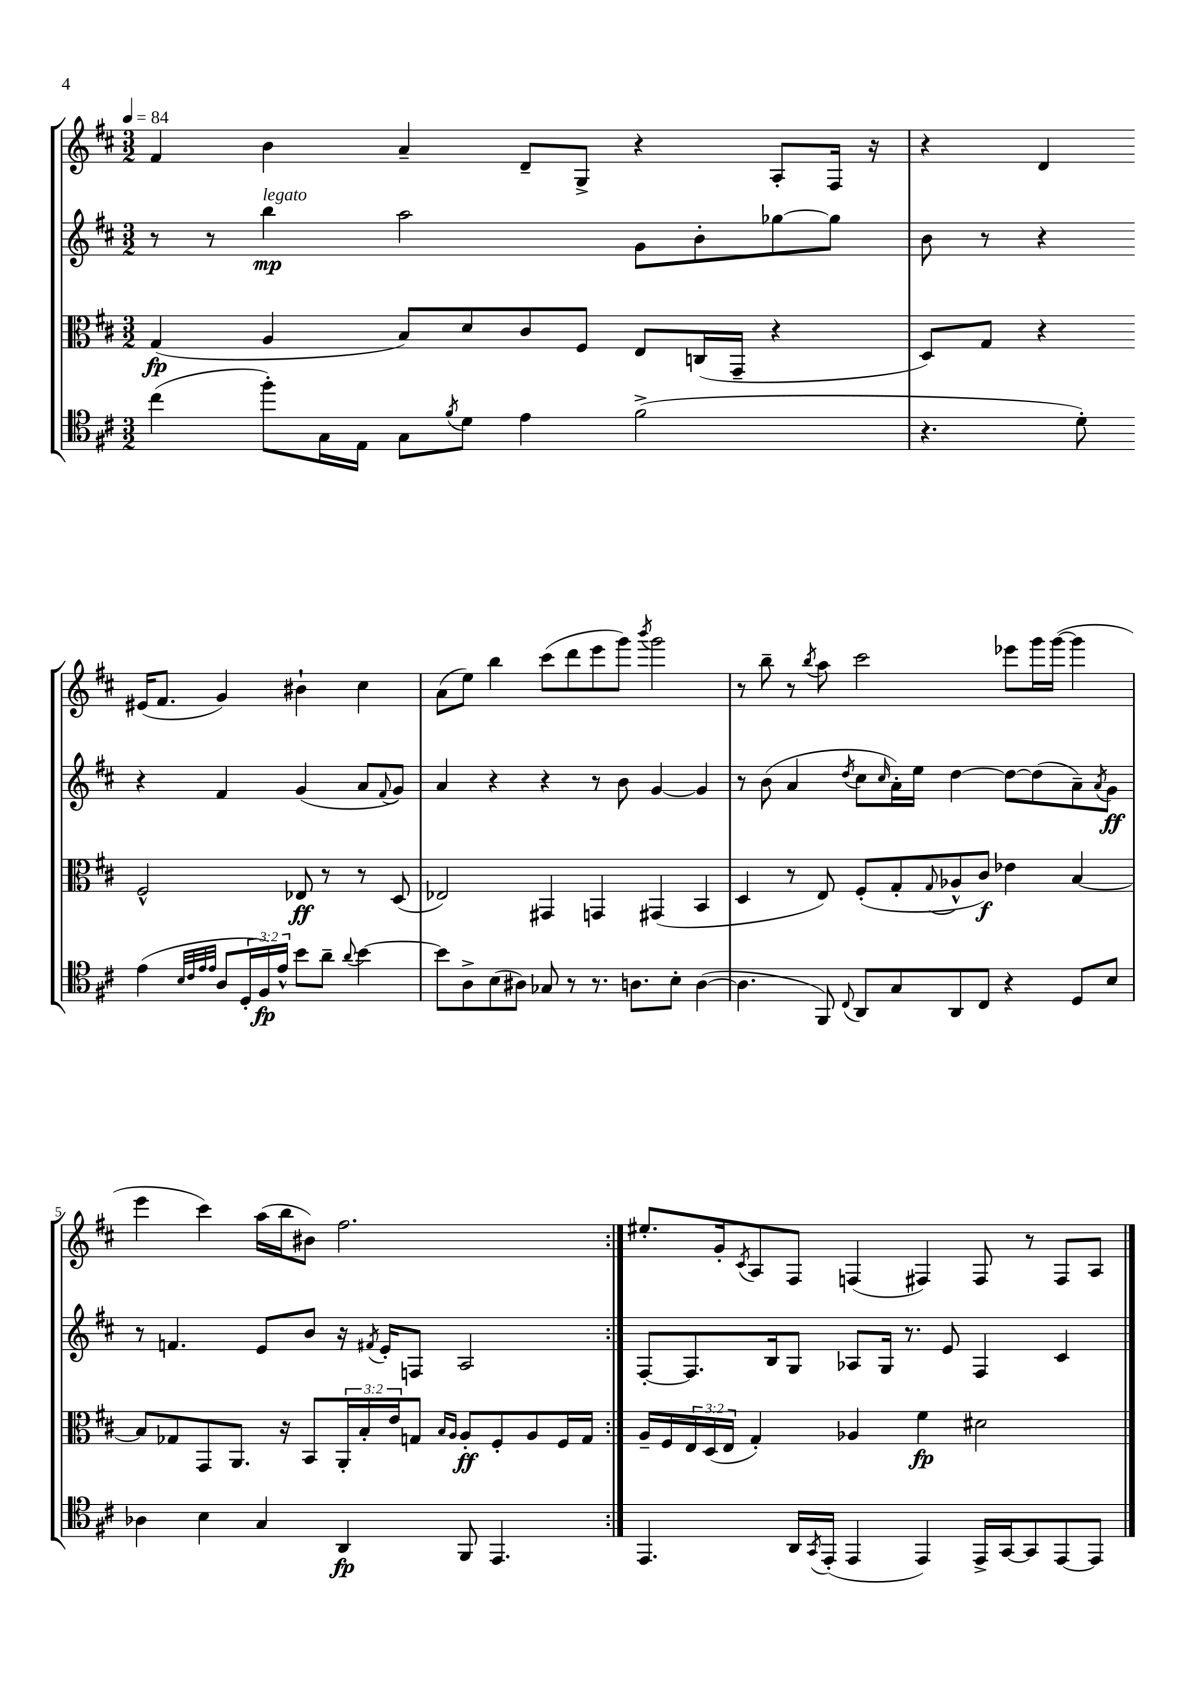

**kern	**kern	**kern	**kern
*staff4	*staff3	*staff2	*staff1
*clefC4	*clefC3	*clefG2	*clefG2
*k[f#c#]	*k[f#c#]	*k[f#c#]	*k[f#c#]
*M3/2	*M3/2	*M3/2	*M3/2
*MM84	*MM84	*MM84	*MM84
(4cc#	(4G	8r	4f#
.	.	8r	.
8ff#')	4A	4bb	4b
16G	.	.	.
16E	.	.	.
8G	8B)	2aa	4a~
8qf#	.	.	.
8d	8d	.	.
4e	8c#	.	8d~
.	8F#	.	8G^
(2f#^	8E	8g	4r
.	(16C	8b'	.
.	16GG~	.	.
.	4r	[8gg-	8A'
.	.	8gg-]	16F#
.	.	.	16r
=	=	=	=
4.r	8D)	8b	4r
.	8G	8r	.
.	4r	4r	4d
8d')	.	.	.
(4e	2F#^^	4r	(16e#
.	.	.	8.f#
32qqB	.	.	.
32qqc#	.	.	.
32qqe	.	.	.
32qqe	.	.	.
8A	.	4f#	4g)
24D'	.	.	.
24F#)	.	.	.
24e^^	.	.	.
8b	8E-	(4g	4b#`
8a~	8r	.	.
8qqa	.	.	.
[4b	8r	8a	4cc#
.	.	8qqf#	.
.	(8D	8g)	.
=	=	=	=
8b]	2E-)	4a	(8a
8A^	.	.	8ee)
(8B	.	4r	4bb
8A#)	.	.	.
8G-	4GG#	4r	(8ccc#
8r	.	.	8ddd
8.r	4GG	8r	8eee
.	.	8b	8ggg)
8.A	.	.	.
.	.	.	8qbbb
.	(4GG#	[4g	2ggg
8B'	.	.	.
([4A	4BB	4g]	.
=	=	=	=
4.A]	4D	8r	8r
.	.	(8b	8bb~
.	8r	4a	8r
.	.	.	8qbb
8FF#)	8E)	.	8aa
8qqC#	.	8qdd	.
8AA	(8F#'	8cc#	2ccc#
.	.	16qqcc#	.
8G	8G'	16a')	.
.	.	16ee	.
.	8qqG	.	.
8AA	8A-^^	[4dd	.
8C#	8c#)	.	.
4r	4e-	8dd_	8eee-
.	.	(8dd]	16ggg
.	.	.	([16ggg
8D	[4B	8a~)	4ggg]
.	.	8qa	.
8B	.	8g	.
=	=	=	=
4A-	8B]	8r	4eee
.	8G-	4.f	.
4B	8GG	.	4ccc#)
.	8.AA	.	.
4G	.	8e	(16aa
.	16r	.	16bb
.	8BB	8b	8b#)
4AA	24AA'	16r	2.ff#
.	24B'	.	.
.	.	8qf#	.
.	.	16e'	.
.	24e	.	.
.	8G	8F	.
.	16qqB	.	.
.	16qqA	.	.
8FF#	8A'	2A	.
4.EE	8F#'	.	.
.	8A	.	.
.	16F#	.	.
.	16G	.	.
=:|!	=:|!	=:|!	=:|!
4.EE	16A~	[8F#'	8.ee#'
.	16F#	.	.
.	24E	8.F#]	.
.	(24D	.	.
.	.	.	16g'
.	24E	.	.
.	.	.	8qc#
.	4G')	.	8A
.	.	16B	.
16AA	.	8G	8F#
8qGG	.	.	.
(16EE'	.	.	.
4EE	4A-	8A-	(4F
.	.	16G	.
.	.	8.r	.
4EE)	4f#	.	4F#)
.	.	8e	.
16EE^	2d#	4F#	8F#
[16GG	.	.	.
8GG]	.	.	8r
[8EE	.	4c#	8F#
8EE]	.	.	8A
==	==	==	==
*-	*-	*-	*-
